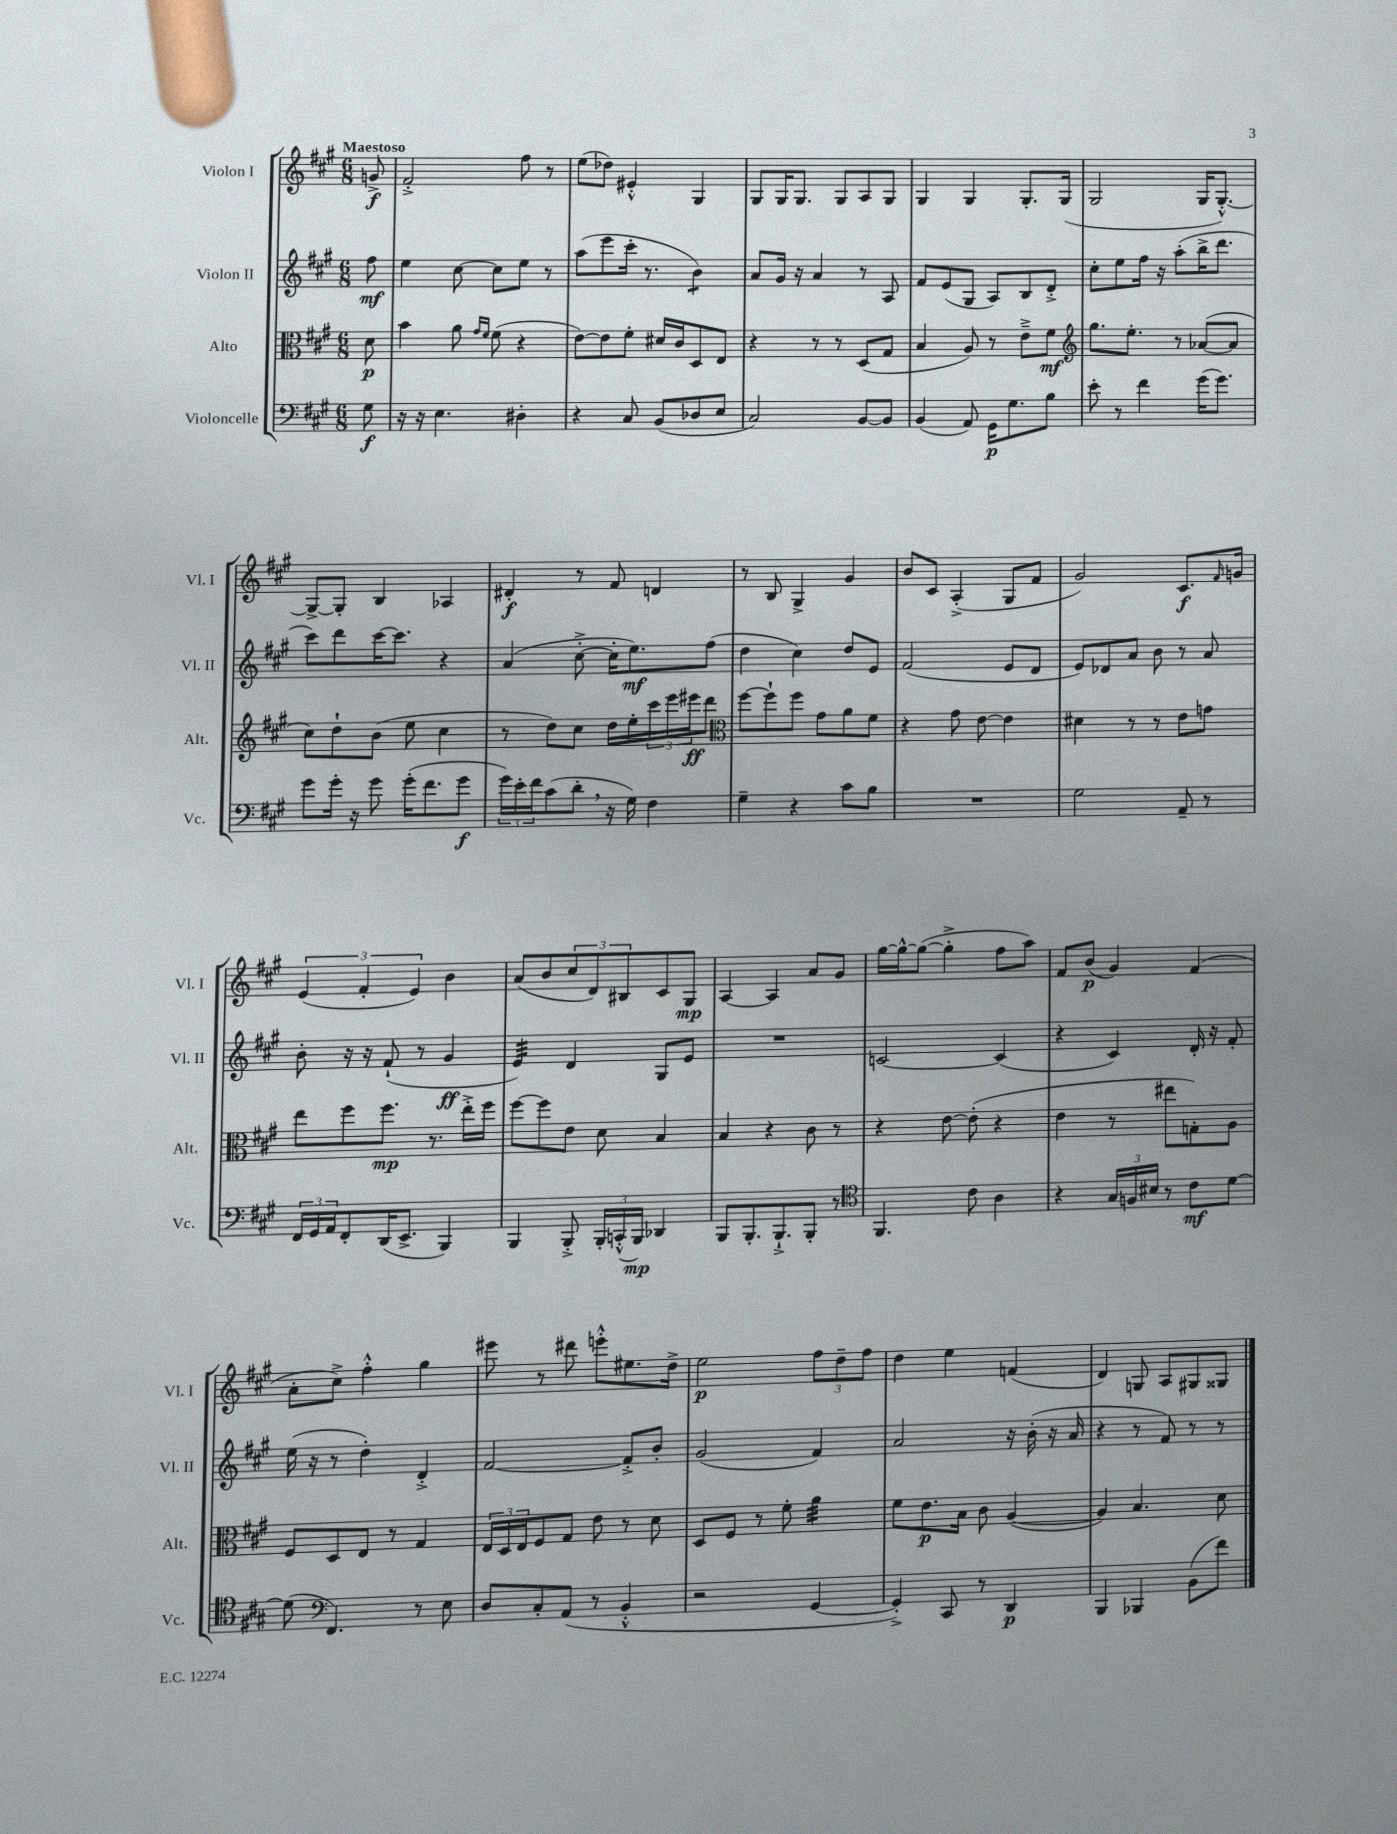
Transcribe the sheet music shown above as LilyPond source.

<<
\new StaffGroup <<
\new Staff = "s0" \with { instrumentName = "Violon I" shortInstrumentName = "Vl. I" } {
    \clef treble \key a \major \numericTimeSignature \time 6/8 \partial 8 \tempo "Maestoso"
    g'8->\f |
    fis'2-.-> fis''8 r8 |
    e''8( des''8) eis'4-.-^ gis4 |
    gis8 gis16 gis8. gis8 a8 gis8 |
    gis4 gis4 gis8.-. gis16( |
    gis2 gis16 gis8.~-.-^) |
    gis8~-> gis8-. b4 aes4 |
    dis'4-.\f r8 fis'8 d'4 |
    r8 b8 gis4-> gis'4 |
    b'8 cis'8 a4-.->( gis8 fis'8 |
    gis'2) cis'8.\f \grace { fis'16 } g'16 |
    \tuplet 3/2 { e'4( fis'4-. e'4) } b'4 |
    a'8( b'8 \tuplet 3/2 { cis''8 d'8) bis8 } cis'8 gis8\mp |
    a4~ a4 a'8 gis'8 |
    gis''16~ gis''16~-^ gis''8~( gis''4-.-> fis''8 a''8) |
    fis'8 b'8\p( gis'4) fis'4( |
    a'8-. cis''8->) fis''4-.-^ gis''4 |
    eis'''8 r8 dis'''8 e'''8-.-^ eis''8. d''16-> |
    e''2\p \tuplet 3/2 { fis''8 d''8-- fis''8 } |
    d''4 e''4 f'4( |
    d'4) g8 a8 gis8 gisis8 \bar "|." |
}
\new Staff = "s1" \with { instrumentName = "Violon II" shortInstrumentName = "Vl. II" } {
    \clef treble \key a \major \numericTimeSignature \time 6/8 \partial 8
    fis''8\mf |
    e''4 cis''8~ cis''8 e''8 r8 |
    a''8( e'''8 cis'''16-. r8. b'4:8) |
    a'8 gis'16 r16 a'4 r8 a8 |
    fis'8 e'8( gis8 a8) b8 d'8-.-> |
    cis''8-. e''8 fis''16 r16 a''8-.( b''16-> d'''8. |
    cis'''8) d'''8 cis'''16~ cis'''8. r4 |
    a'4( cis''8~-.-> cis''16-. e''8.\mf) fis''8( |
    d''4 cis''4) d''8 e'8 |
    fis'2( e'8 d'8 |
    e'8) des'8 a'8 b'8 r8 a'8 |
    b'8-. r16 r16 fis'8-!( r8 gis'4\ff |
    e'4:32) d'4 gis8 e'8 |
    R2. |
    c'2~ c'4( |
    r4 cis'4) d'16-. r16 fis'8-. |
    e''16( r16 r8 d''4-.) d'4-.-> |
    fis'2~ fis'8-.-> b'8-. |
    gis'2( fis'4) |
    a'2 r16 b'16-.( r16 a'16 |
    r4 r8 fis'8) r8 r8 \bar "|." |
}
\new Staff = "s2" \with { instrumentName = "Alto" shortInstrumentName = "Alt." } {
    \clef alto \key a \major \numericTimeSignature \time 6/8 \partial 8
    d'8\p |
    b'4 a'8 \grace { gis'16 fis'16 } fis'8( r4 |
    e'8~) e'8 fis'8-. dis'16 cis'16 d8 e8 |
    r4 r8 r8 d8( gis8 |
    b4 a8) r8 e'8---> fis'8\mf |
    \clef treble gis''8. e''8.-. r8 aes'8~( aes'8 |
    cis''8) d''8-! b'8( e''8 cis''4 |
    r8 d''8) cis''8 d''16 e''16-. \tuplet 3/2 { cis'''16 e'''16 eis'''16\ff } d'''8 |
    \clef alto fis''8~ fis''8-! fis''8 gis'8 a'8 fis'8 |
    r4 gis'8 e'8~ e'4 |
    dis'4 r8 r8 e'8 g'8 |
    e''8 fis''8 fis''8.\mp r8. e''16-.-> fis''16 |
    fis''8~ fis''8 e'8 d'8 b4 |
    b4 r4 cis'8 r8 |
    r4 e'8~ e'8-.( r4 |
    e'4 r8 eis''8 g8-.) a8 |
    fis8 d8 e8 r8 gis4 |
    \tuplet 3/2 { e16 d16 e16 } fis8 gis8 e'8 r8 d'8 |
    d8 fis8 r8 fis'8-. a'4:32 |
    fis'8 e'8.\p b16 cis'8 a4~( |
    a4) b4. d'8 \bar "|." |
}
\new Staff = "s3" \with { instrumentName = "Violoncelle" shortInstrumentName = "Vc." } {
    \clef bass \key a \major \numericTimeSignature \time 6/8 \partial 8
    gis8\f |
    r16 r16 e4. dis4-. |
    r4 cis8 b,8( des8 e8 |
    cis2) b,8~ b,8 |
    b,4( a,8) gis,16\p gis8. b8 |
    e'8-. r8 fis'4 gis'16( gis'8.) |
    gis'8 gis'16-. r16 gis'8 gis'16-.( fis'8. gis'8\f |
    \tuplet 3/2 { gis'16) e'16-. fis'16 } cis'8( d'8-. \breathe r16 gis16) fis4 |
    gis4-- r4 cis'8 b8 |
    R2. |
    gis2 a,8-- r8 |
    \tuplet 3/2 { fis,16 gis,16 a,16 } fis,8-. d,16( e,8.-> b,,4) |
    b,,4 b,,8-.-> \tuplet 3/2 { b,,16-. c,16-.-^( b,,16\mp) } des,4 |
    b,,8 b,,8.-. b,,8.-!-> b,,8-. r8 |
    \clef tenor fis,4. cis'8 a4 |
    r4 \tuplet 3/2 { gis16 f16 bis16 } r8 cis'8\mf d'8~ |
    d'8( \clef bass fis,4.) r8 e8 |
    d8 cis8-. a,8( r8 b,4-.-^ |
    r2 gis,4~ |
    gis,4-.->) cis,8 r8 d,4\p |
    b,,4 bes,,4 b,8( fis'8) \bar "|." |
}
>>
>>
\layout { \context { \Score \remove "Bar_number_engraver" } }
